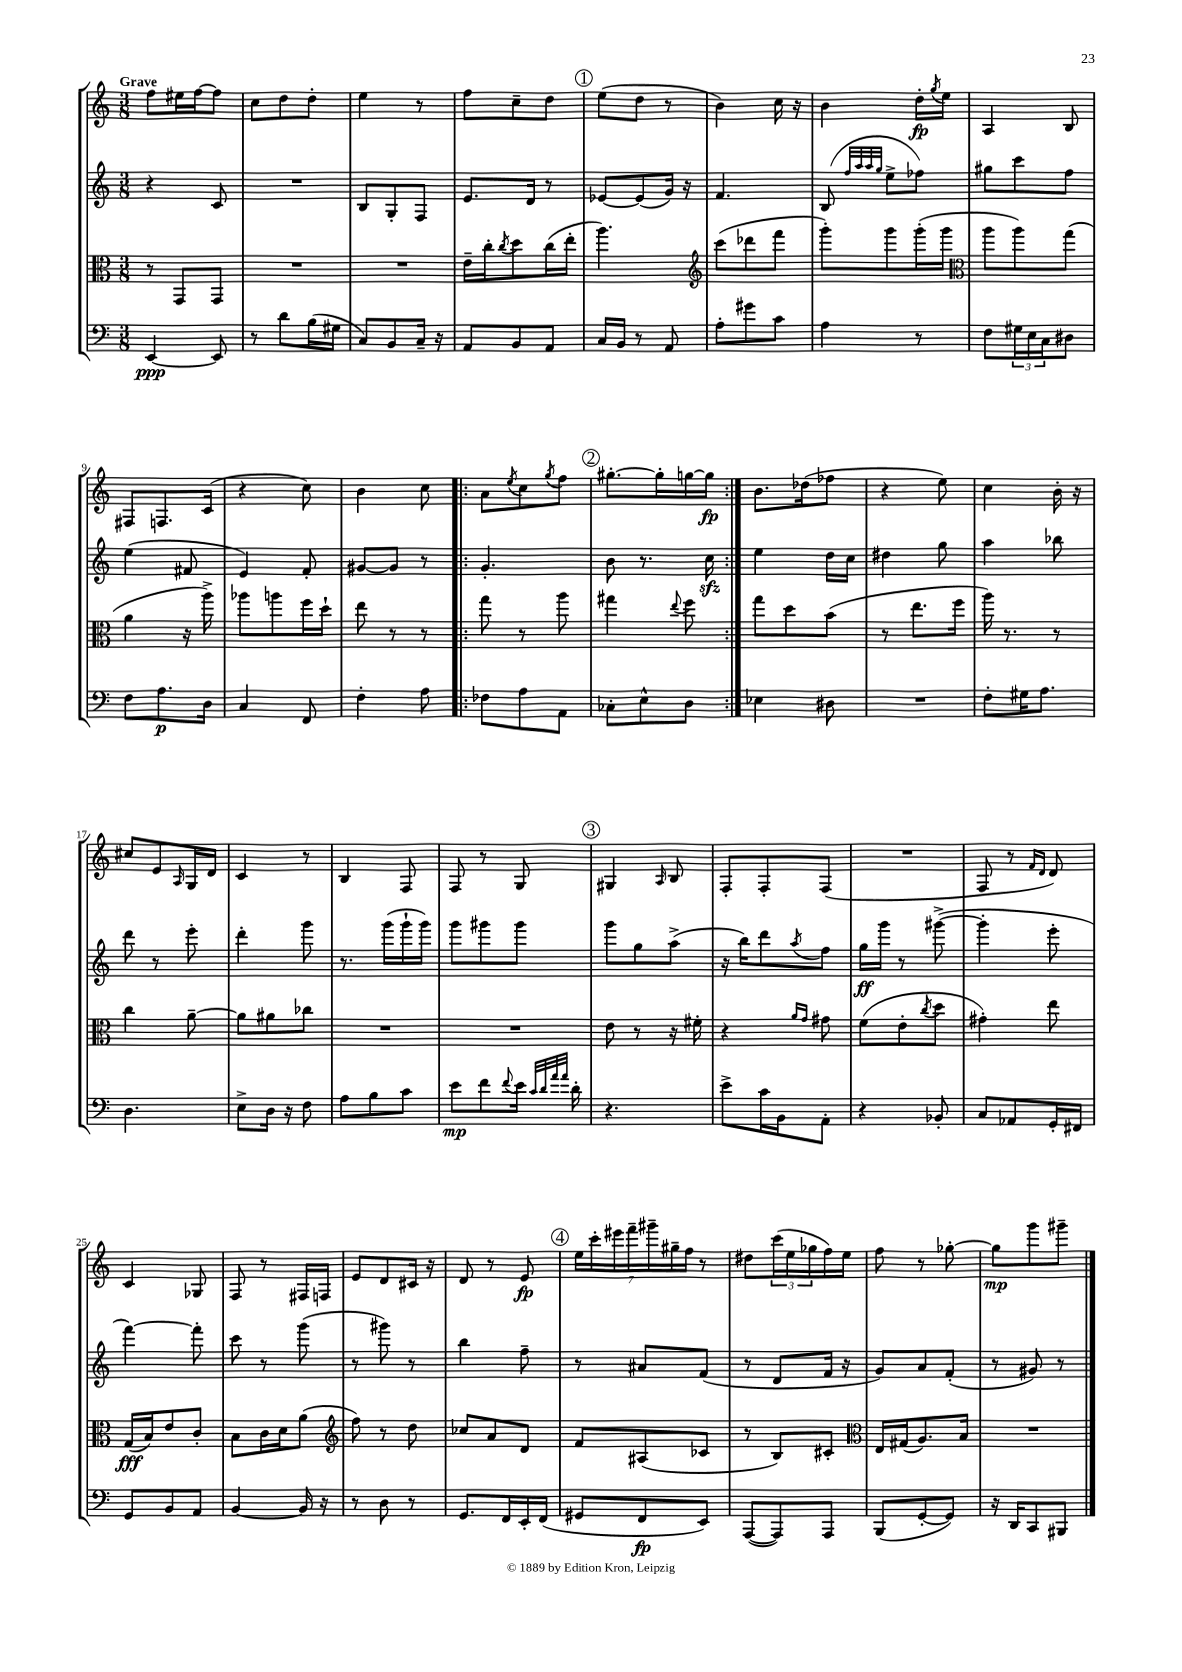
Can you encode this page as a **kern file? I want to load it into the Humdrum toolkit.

**kern	**kern	**kern	**kern
*staff4	*staff3	*staff2	*staff1
*clefF4	*clefC3	*clefG2	*clefG2
*k[]	*k[]	*k[]	*k[]
*M3/8	*M3/8	*M3/8	*M3/8
[4EE	8r	4r	8ff
.	8GG	.	16ee#
.	.	.	[16ff
8EE]	8GG	8c	8ff]
=	=	=	=
8r	4.r	4.r	8cc
8d	.	.	8dd
(16B	.	.	8dd'
16G#	.	.	.
=	=	=	=
8C)	4.r	8B	4ee
8BB	.	8G'	.
16C~	.	8F	8r
16r	.	.	.
=	=	=	=
8AA	16e~	8.e	8ff
.	16cc'	.	.
.	8qcc	.	.
8BB	8dd	.	8cc~
.	.	16d	.
8AA	(16cc	8r	8dd
.	16ee'	.	.
=	=	=	=
16C	4.aa)	[8e-	(8ee
16BB	.	.	.
8r	.	(8e-]	8dd
8AA	.	16g)	8r
.	.	16r	.
=	=	=	=
*	*clefG2	*	*
8A'	(8ccc	4.f	4b)
8g#	8ddd-	.	.
8c	8fff	.	16cc
.	.	.	16r
=	=	=	=
4A	8ggg')	(8B	4b
.	.	32qqff	.
.	.	32qqaa	.
.	.	32qqaa	.
.	.	32qqgg	.
.	8ggg	8ee^	.
8r	(16ggg'	8ff-)	16dd'
.	.	.	8qgg
.	16ggg	.	16ee
=	=	=	=
*	*clefC3	*	*
8F	8aa	8gg#	4A
24G#	8aa)	8ccc	.
24E	.	.	.
24C	.	.	.
8D#	(8gg	8ff	8B
=	=	=	=
8F	4a	(4ee	8F#
8.A	.	.	8.F
.	16r	8f#	.
16D	16aa^)	.	(16c
=	=	=	=
4C	8aa-	4e)	4r
.	8aa	.	.
8FF	16ff	8f'	8cc)
.	16dd`	.	.
=	=	=	=
4F'	8ee	[8g#	4b
.	8r	8g#]	.
8A	8r	8r	8cc
=!|:	=!|:	=!|:	=!|:
8F-	8gg	4.g'	8a
.	.	.	8qee
8A	8r	.	8cc
.	.	.	8qgg
8AA	8aa	.	8ff
=	=	=	=
8C-'	4gg#	8b	[8.gg#'
8E^^	.	8.r	.
.	.	.	16gg#']
.	8qqee	.	.
8D	8ff	.	[16gg
.	.	16cc	16gg]
=:|!	=:|!	=:|!	=:|!
4E-	8gg	4ee	8.b
.	8dd	.	.
.	.	.	(16dd-
8D#	(8b	16dd	8ff-
.	.	16cc	.
=	=	=	=
4.r	8r	4dd#	4r
.	8.ee	.	.
.	.	8gg	8ee)
.	16ff	.	.
=	=	=	=
8F'	16aa)	4aa	4cc
.	8.r	.	.
16G#	.	.	.
8.A	.	.	.
.	8r	8bb-	16b'
.	.	.	16r
=	=	=	=
4.D	4cc	8ddd	8cc#
.	.	8r	8e
.	.	.	16qqA
.	[8a~	8eee'	16G
.	.	.	16d
=	=	=	=
8E^	8a]	4ddd'	4c
16D	8a#	.	.
16r	.	.	.
8F	8cc-	8ggg	8r
=	=	=	=
8A	4.r	8.r	4B
8B	.	.	.
.	.	(16ggg	.
8c	.	16ggg`	8F
.	.	16ggg)	.
=	=	=	=
8e	4.r	8ggg	8F
8f	.	8ggg#	8r
8qqf	.	.	.
16e	.	8ggg#	8G
32qqc	.	.	.
32qqd	.	.	.
32qqa	.	.	.
32qqa	.	.	.
16d'	.	.	.
=	=	=	=
4.r	8e	8ggg	4G#
.	8r	8gg	.
.	.	.	16qqA
.	16r	(8aa^	8B
.	16f#'	.	.
=	=	=	=
8e^	4r	16r	8F'
.	.	16bb)	.
16c	.	8ddd	8F'
16BB	.	.	.
.	16qqa	.	.
.	16qqg	8qaa	.
8AA'	8g#	8ff	(8F
=	=	=	=
4r	(8f	16gg	4.r
.	.	16ggg	.
.	8e'	8r	.
.	8qcc	.	.
8BB-'	8dd	([8ggg#^	.
=	=	=	=
8C	4g#')	4ggg#']	8F
8AA-	.	.	8r
.	.	.	16qqf
.	.	.	16qqd
16GG'	8ee	8eee'	8d)
16FF#	.	.	.
=	=	=	=
8GG	(16G	[4fff)	4c
.	16B)	.	.
8BB	8e	.	.
8AA	8c'	8fff']	8G-
=	=	=	=
[4BB	8B	8ccc	8F
.	16c	8r	8r
.	16d	.	.
16BB]	(8a	(8ggg	16F#
16r	.	.	16F
=	=	=	=
*	*clefG2	*	*
8r	8ff)	8r	8e
8D	8r	8ggg#)	8d
8r	8dd	8r	16c#
.	.	.	16r
=	=	=	=
8.GG	8cc-	4bb	8d
.	8a	.	8r
16FF	.	.	.
16EE'	8d	8ff~	8e
(16FF	.	.	.
=	=	=	=
8GG#	8f	8r	28ee
.	.	.	28ccc'
.	.	.	28eee#
.	.	.	28fff~
8FF	(8A#	8a#	.
.	.	.	28ggg#~
.	.	.	28gg#~
.	.	.	28ff
8EE)	8c-	(8f	8r
=	=	=	=
([8AAA	8r	8r	8dd#
8AAA])	8B)	8d	(24ccc
.	.	.	24ee
.	.	.	24gg-
8AAA	8c#'	16f	16ff)
.	.	16r	16ee
=	=	=	=
*	*clefC3	*	*
(8BBB	16E	8g)	8ff
.	(16G#	.	.
[8GG'	8.A)	8a	8r
8GG])	.	(8f'	[8gg-'
.	16B	.	.
=	=	=	=
16r	4.r	8r	8gg-]
16DD	.	.	.
8CC	.	8g#)	8ggg
8BBB#	.	8r	8ggg#~
==	==	==	==
*-	*-	*-	*-
